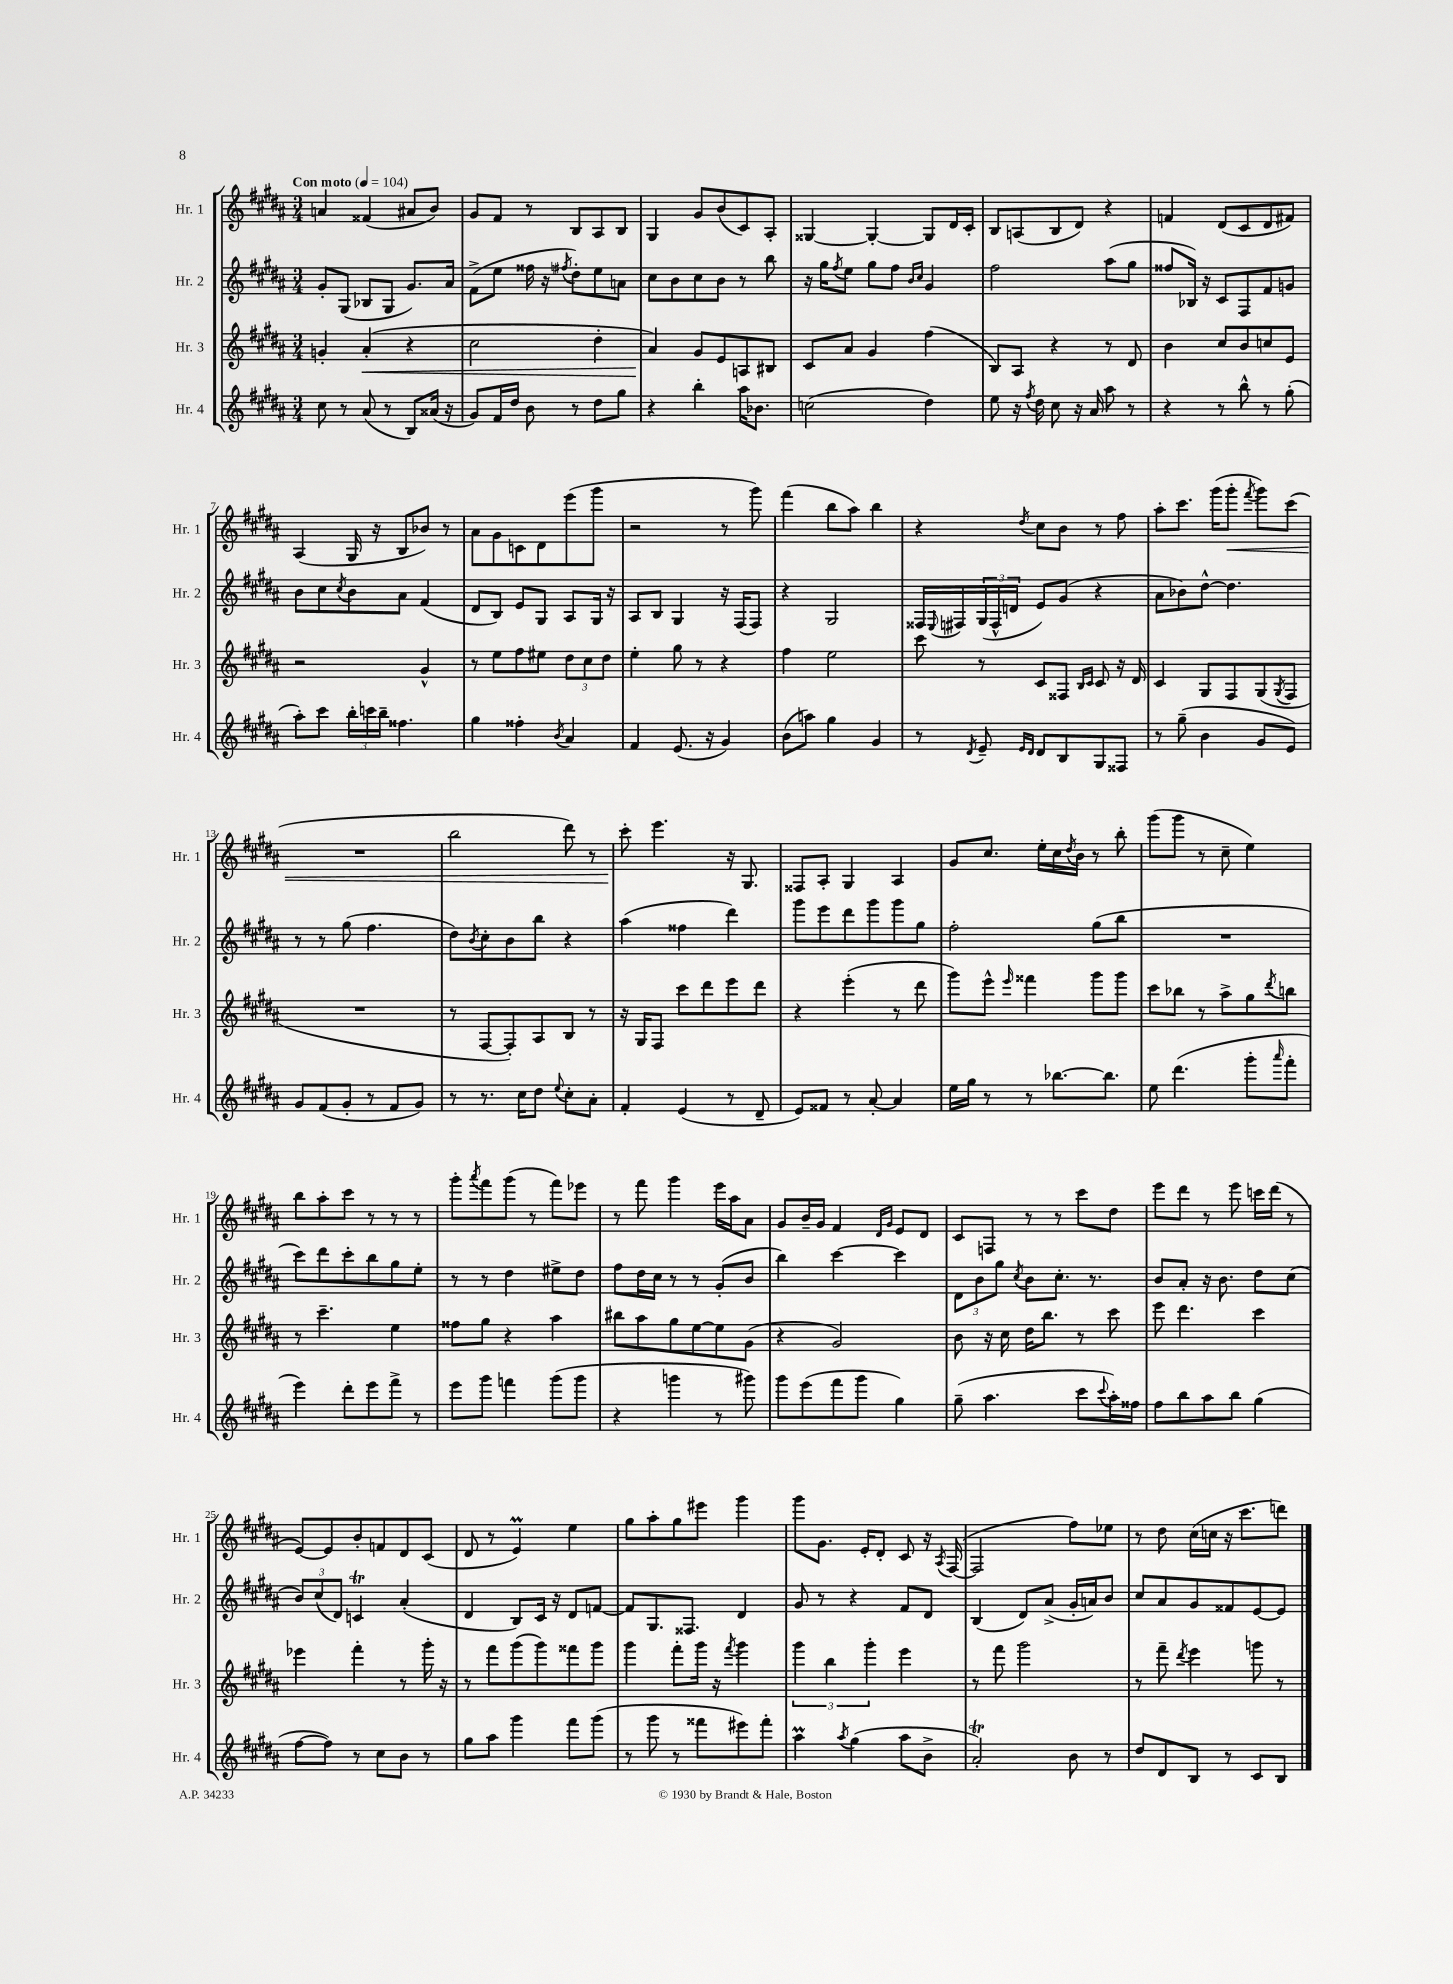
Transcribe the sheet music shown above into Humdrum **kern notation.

**kern	**kern	**kern	**kern
*staff4	*staff3	*staff2	*staff1
*clefG2	*clefG2	*clefG2	*clefG2
*k[f#c#g#d#a#]	*k[f#c#g#d#a#]	*k[f#c#g#d#a#]	*k[f#c#g#d#a#]
*M3/4	*M3/4	*M3/4	*M3/4
*MM104	*MM104	*MM104	*MM104
8cc#	4g'	8g#'	4a
8r	.	(8G#	.
(8a#	(4a#'	8B-	(4f##
8r	.	8G#	.
8B)	4r	8.g#)	8a#
(16a##	.	.	8b)
16r	.	16a#	.
=	=	=	=
8g#)	2cc#	(8f#^	8g#
16f#	.	8ee	8f#
16dd#	.	.	.
8b	.	16ff##	8r
.	.	16r	.
.	.	8qff#	.
8r	.	8dd#')	8B
8dd#	4dd#'	8ee	8A#
8gg#	.	8a	8B
=	=	=	=
4r	4a#)	8cc#	4G#
.	.	8b	.
4bb'	8g#	8cc#	8g#
.	8e	8b	(8b
16aa#	8A	8r	8c#)
8.b-	.	.	.
.	8B#	8bb	8A#'
=	=	=	=
(2cc	8c#	16r	[4G##
.	.	16gg#	.
.	.	8qff#	.
.	8a#	8ee	.
.	4g#	8gg#	4G##'_
.	.	8ff#	.
.	.	16qqb	.
.	.	16qqcc#	.
4dd#)	(4ff#	4g#	8G##]
.	.	.	16d#
.	.	.	16c#'
=	=	=	=
8ee	8B)	2ff#	8B
16r	8A#	.	(8A
8qff#	.	.	.
16dd#	.	.	.
8cc#	4r	.	8B
16r	.	.	8d#)
16a#	.	.	.
8aa#	8r	(8aa#	4r
8r	8d#	8gg#	.
=	=	=	=
4r	4b	8ff##	4f
.	.	16B-)	.
.	.	16r	.
8r	8cc#	8c#	(8d#
8bb^^	8b	8F#	8c#
8r	8cc	8f#	8d#
(8gg#'	8e	8g	8f#)
=	=	=	=
8aa#')	2r	8b	(4A#
8ccc#	.	8cc#	.
.	.	8qcc#	.
24bb'	.	8b	16G#
24ccc	.	.	.
.	.	.	16r
24bb~	.	.	.
4.ff##	.	8a#	8B
.	4g#^^	(4f#	8b-)
.	.	.	8r
=	=	=	=
4gg#	8r	8d#	8a#
.	8ee	8B)	8g#
4ff##'	8ff#	8e	8c
.	8ee#	8G#	8d#
8qb	.	.	.
4a#	12dd#	8A#	(8eee
.	12cc#	.	.
.	.	16G#	8ggg#
.	12dd#	.	.
.	.	16r	.
=	=	=	=
4f#	4ee'	8A#	2r
.	.	8B	.
(8.e	8gg#	4G#	.
.	8r	.	.
16r	.	.	.
4g#)	4r	16r	8r
.	.	(16F#	.
.	.	8F#)	8ggg#)
=	=	=	=
(8b	4ff#	4r	(4fff#
8aa)	.	.	.
4gg#	2ee	2G#	8bb
.	.	.	8aa#)
4g#	.	.	4bb
=	=	=	=
8r	8ccc#	16F##	4r
.	.	8qqE	.
.	.	16F#	.
8qd#	.	.	.
8e~	8r	(24G#	.
.	.	24F#^^	.
.	.	24d	.
16qqe	.	.	.
16qqd#	.	.	8qdd#
8d#	8c#	8e)	8cc#
8B	8F##	(8g#	8b
.	16qqB	.	.
.	16qqc#	.	.
8G#	8c#	4r	8r
8F##	16r	.	8ff#
.	16d#	.	.
=	=	=	=
8r	4c#	8a#	8aa#'
(8gg#~	.	8b-)	8.ccc#
4b	8G#	[8dd#^^	.
.	.	.	(16ggg#
.	8F#	4.dd#]	8ggg#'
.	.	.	8qfff#
8g#	(8G#	.	8ggg#)
.	8qG#	.	.
8e)	8F#	.	(8ccc#
=	=	=	=
8g#	2.r	8r	2.r
(8f#	.	8r	.
8g#'	.	(8gg#	.
8r	.	4.ff#	.
8f#	.	.	.
8g#)	.	.	.
=	=	=	=
8r	8r	8dd#)	2bb
.	.	8qb	.
8.r	[8F#	8cc#'	.
.	8F#'])	8b	.
16cc#	.	.	.
8dd#	8A#	8bb	.
8qqee	.	.	.
8cc#'	8B	4r	8ddd#)
8a#'	8r	.	8r
=	=	=	=
4f#'	16r	(4aa#	8ccc#'
.	16G#	.	.
.	8F#	.	4.eee
(4e	8ccc#	4ff##	.
.	8ddd#	.	.
8r	8eee	4ddd#)	16r
.	.	.	8.G#
8d#~	8ddd#	.	.
=	=	=	=
8e)	4r	8ggg#	8F##
8f##	.	8eee	8A#'
8r	(4eee'	8ddd#	4G#
[8a#'	.	8ggg#	.
4a#]	8r	8ggg#	4A#
.	8ddd#	8gg#	.
=	=	=	=
16ee	8ggg#)	2ff#'	8g#
16gg#	.	.	.
8r	8eee^^	.	8.cc#
.	16qqeee	.	.
8r	4fff##	.	.
.	.	.	16ee'
[8.bb-	.	.	16cc#
.	.	.	8qdd#
.	.	.	16b
.	8ggg#	(8gg#	8r
8.bb-]	.	.	.
.	8ggg#	8bb	8bb'
=	=	=	=
8ee	8ccc#	2.r	(8ggg#
(4.ddd#	8bb-	.	8ggg#
.	8r	.	8r
.	8aa#^	.	8cc#~
8ggg#'	8gg#	.	4ee)
16qqaaa#	8qddd#	.	.
8fff#'	8bb	.	.
=	=	=	=
4eee)	8r	8ccc#)	8bb
.	4.ccc#~	8ddd#	8aa#'
8ddd#'	.	8ccc#'	8ccc#
8eee	.	8bb	8r
8fff#^	4ee	8gg#	8r
8r	.	8ee'	8r
=	=	=	=
8eee	8ff##	8r	8ggg#'
.	.	.	8qaaa#
8ggg#	8gg#	8r	8fff#
4fff	4r	4dd#	(8ggg#
.	.	.	8r
(8ggg#	4aa#	8ee#^	8fff#)
8ggg#	.	8dd#	8eee-
=	=	=	=
4r	8bb#	8ff#	8r
.	8aa#	16dd#	8fff#
.	.	16cc#	.
4ggg	8gg#	8r	4ggg#
.	[8ee	8r	.
8r	8ee]	(8g#'	16eee
.	.	.	16aa#
8ggg#)	(8g#	8b	8a#
=	=	=	=
8ggg#	4r	4bb)	8g#
(8eee	.	.	16b~
.	.	.	16g#
8fff#	2g#)	[4ccc#	4f#
8ggg#	.	.	.
.	.	.	16qqd#
.	.	.	16qqg#
4gg#)	.	4ccc#]	8e
.	.	.	8d#
=	=	=	=
(8gg#~	8b	12d#	8c#
.	.	12b	.
4.aa#	16r	.	8F
.	.	12gg#	.
.	16cc#	.	.
.	.	8qcc#	.
.	16dd#	8b	8r
.	8.bb	.	.
.	.	8.cc#'	8r
8ccc#	8r	.	8ccc#
.	.	8.r	.
8qqccc#	.	.	.
16aa#')	8ccc#	.	8dd#
16ff##	.	.	.
=	=	=	=
8ff#	8eee	8b	8eee
8bb	4.ddd#	8a#'	8ddd#
8aa#	.	16r	8r
.	.	8.b	.
8bb	.	.	8eee
(4gg#	4ccc#	8dd#	16ccc
.	.	.	(16ddd#
.	.	(8cc#	8r
=	=	=	=
[8ff#	4eee-	12b)	[8e)
.	.	(12cc#	.
8ff#])	.	.	8e]
.	.	12d#)	.
8r	4fff#'	4c	8b'
8cc#	.	.	8f
8b	8r	(4a#'	8d#
8r	16ggg#'	.	(8c#
.	16r	.	.
=	=	=	=
8gg#	8r	4d#	8d#
8aa#	8fff#	.	8r
4ggg#	(8ggg#	8B)	4e)
.	8ggg#)	16c#	.
.	.	16r	.
8fff#	8fff##	8d#	4ee
(8ggg#	8ggg#	[8f	.
=	=	=	=
8r	4ggg#	8f]	8gg#
8ggg#	.	8.G#	8aa#'
8r	8fff#'	.	8gg#
.	.	8.F##	.
8fff##	16ggg#	.	8eee#
.	16r	.	.
.	8qfff#	.	.
8eee#)	4ggg#	4d#	4ggg#
8fff##'	.	.	.
=	=	=	=
4aa#	6ggg#	8g#	8ggg#
.	.	8r	8.g#
.	6bb	.	.
8qaa#	.	.	.
(4gg#	.	4r	.
.	.	.	16e'
.	6ggg#'	.	.
.	.	.	8d#'
8aa#	4eee	8f#	8c#
8b^	.	8d#	16r
.	.	.	8qA#
.	.	.	([16F#
=	=	=	=
2a#')	8r	(4B	2F#]
.	8fff#	.	.
.	2ggg#	8d#)	.
.	.	(8a#^	.
8b	.	16g#'	8ff#)
.	.	16a)	.
8r	.	8b	8ee-
=	=	=	=
8dd#	8r	8cc#	8r
8d#	8fff#~	8a#	8dd#
.	8qddd#	.	.
8B	4eee	8g#	(16cc#
.	.	.	16cc
8r	.	8f##	16r
.	.	.	8.ccc#
8c#	8ggg	[8e	.
8B	8r	8e]	8ddd)
==	==	==	==
*-	*-	*-	*-
